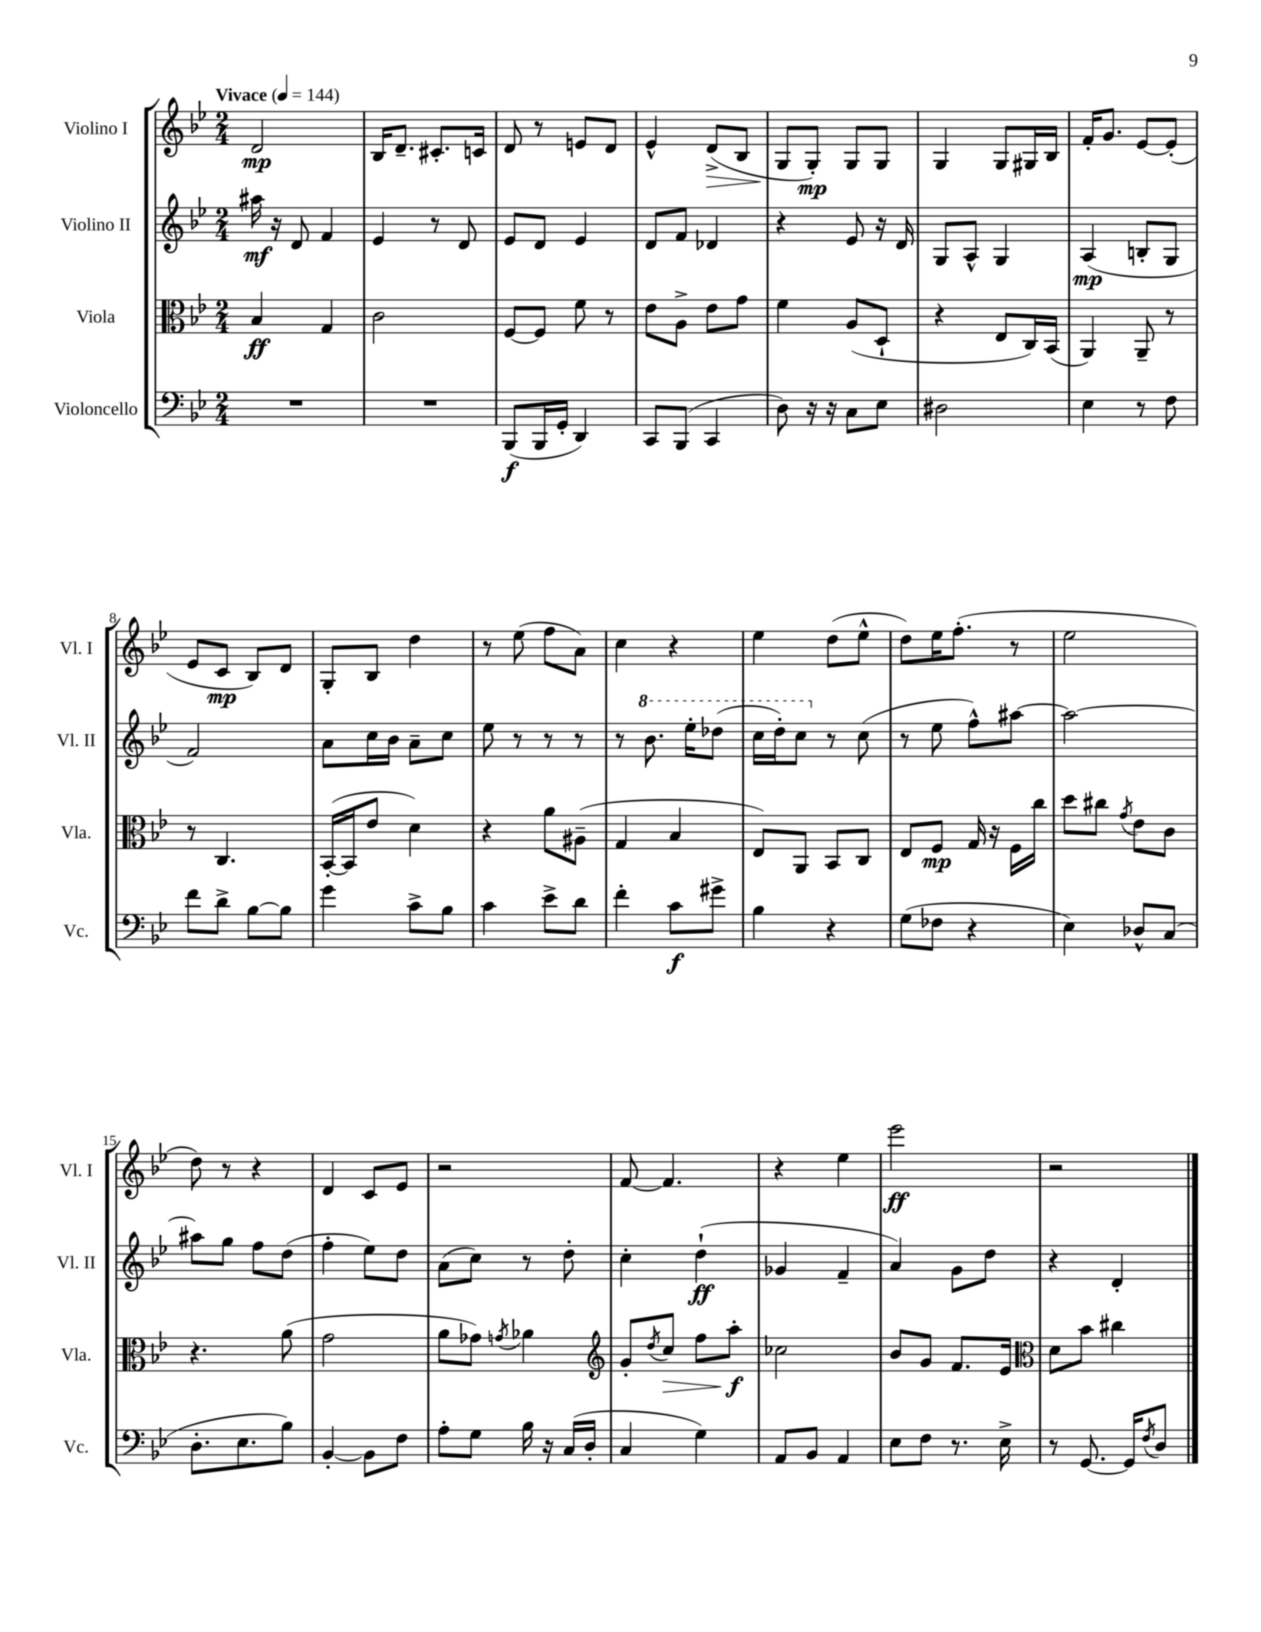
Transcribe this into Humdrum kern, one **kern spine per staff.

**kern	**dynam	**kern	**dynam	**kern	**dynam	**kern	**dynam
*part4	*part4	*part3	*part3	*part2	*part2	*part1	*part1
*staff4	*staff4	*staff3	*staff3	*staff2	*staff2	*staff1	*staff1
*I"Violoncello	*	*I"Viola	*	*I"Violino II	*	*I"Violino I	*
*I'Vc.	*	*I'Vla.	*	*I'Vl. II	*	*I'Vl. I	*
*clefF4	*	*clefC3	*	*clefG2	*	*clefG2	*
*k[b-e-]	*	*k[b-e-]	*	*k[b-e-]	*	*k[b-e-]	*
*M2/4	*	*M2/4	*	*M2/4	*	*M2/4	*
*MM144	*	*MM144	*	*MM144	*	*MM144	*
=1	=1	=1	=1	=1	=1	=1	=1
!	!	!	!	!	!	!LO:TX:a:B:t=Vivace	!
2r	.	4B-/	ff	16aa#X\	mf	2d/	mp
.	.	.	.	16r	.	.	.
.	.	.	.	8d/	.	.	.
.	.	4G/	.	4f/	.	.	.
=2	=2	=2	=2	=2	=2	=2	=2
2r	.	2c\	.	4e-/	.	16B-/KL	.
.	.	.	.	.	.	8.d~/J	.
.	.	.	.	8r	.	8.c#X'/L	.
.	.	.	.	8d/	.	.	.
.	.	.	.	.	.	16cn/Jk	.
=3	=3	=3	=3	=3	=3	=3	=3
(8BBB-/L	f	[8F/L	.	8e-/L	.	8d/	.
16BBB-/L	.	8F/J]	.	8d/J	.	8r	.
16GG'/JJ	.	.	.	.	.	.	.
4DD/)	.	8f\	.	4e-/	.	8en/L	.
.	.	8r	.	.	.	8d/J	.
=4	=4	=4	=4	=4	=4	=4	=4
8CC/L	.	8e-\L	.	8d/L	.	4e-^^/	.
(8BBB-/J	.	8A^\J	.	8f/J	.	.	.
!	!	!	!	!	!	!	!LO:HP:b
4CC/	.	8e-\L	.	4d-X/	.	(8d^/L	>
.	.	8g\J	.	.	.	8B-/J	.
=5	=5	=5	=5	=5	=5	=5	=5
8D\)	.	4f\	.	4r	.	8G/L	.
16r	.	.	.	.	.	8G'/J)	] mp
16r	.	.	.	.	.	.	.
8C\L	.	(8A/L	.	8e-/	.	8G/L	.
8E-\J	.	8D`/J	.	16r	.	8G/J	.
.	.	.	.	16d/	.	.	.
=6	=6	=6	=6	=6	=6	=6	=6
2D#X\	.	4r	.	8G/L	.	4G/	.
.	.	.	.	8A^^/J	.	.	.
.	.	8E-/L	.	4G/	.	8G/L	.
.	.	16C/L)	.	.	.	16G#X/L	.
.	.	(16BB-/JJ	.	.	.	16B-/JJ	.
=7	=7	=7	=7	=7	=7	=7	=7
4E-\	.	4AA/)	.	(4A/	mp	16f'/KL	.
.	.	.	.	.	.	8.g/J	.
8r	.	8AA~/	.	8Bn'/L	.	[8e-/L	.
8F\	.	8r	.	8G/J	.	(8e-'/J]	.
!!LO:LB:g=z
=8	=8	=8	=8	=8	=8	=8	=8
8f\L	.	8r	.	2f/)	.	8e-/L	.
8d^\J	.	4.C/	.	.	.	8c/J	mp
[8B-\L	.	.	.	.	.	8B-/L)	.
8B-\J]	.	.	.	.	.	8d/J	.
=9	=9	=9	=9	=9	=9	=9	=9
4g\	.	([16BB-'/LL	.	8a\L	.	8G'/L	.
.	.	16BB-/J]	.	.	.	.	.
.	.	8e-/J	.	16cc\L	.	8B-/J	.
.	.	.	.	16b-\JJ	.	.	.
8c^\L	.	4d\)	.	8a~\L	.	4dd\	.
8B-\J	.	.	.	8cc\J	.	.	.
=10	=10	=10	=10	=10	=10	=10	=10
4c\	.	4r	.	8ee-\	.	8r	.
.	.	.	.	8r	.	(8ee-\	.
8e-^\L	.	8a\L	.	8r	.	8ff\L	.
8d\J	.	(8A#X~\J	.	8r	.	8a\J)	.
=11	=11	=11	=11	=11	=11	=11	=11
4f'\	.	4G/	.	8r	.	4cc\	.
*	*	*	*	*8va	*	*	*
.	.	.	.	8.bb-\	.	.	.
8c\L	f	4B-/	.	.	.	4r	.
.	.	.	.	16eee-'\KL	.	.	.
8g#X^\J	.	.	.	(8ddd-X\J	.	.	.
=12	=12	=12	=12	=12	=12	=12	=12
4B-\	.	8E-/L)	.	16ccc\LL	.	4ee-\	.
.	.	.	.	16ddd'\J)	.	.	.
.	.	8AA/J	.	8ccc\J	.	.	.
*	*	*	*	*X8va	*	*	*
4r	.	8BB-/L	.	8r	.	(8dd\L	.
.	.	8C/J	.	(8cc\	.	8ee-^^\J	.
=13	=13	=13	=13	=13	=13	=13	=13
(8G\L	.	8E-/L	.	8r	.	8dd\L)	.
8F-X\J	.	8F/J	mp	8ee-\	.	16ee-\K	.
.	.	.	.	.	.	(8.ff'\J	.
4r	.	16G/	.	8ff^^\L)	.	.	.
.	.	16r	.	.	.	.	.
.	.	16F\LL	.	[8aa#X\J	.	8r	.
.	.	16cc\JJ	.	.	.	.	.
=14	=14	=14	=14	=14	=14	=14	=14
4E-\)	.	8dd\L	.	2aa#\_	.	2ee-\	.
.	.	8cc#X\J	.	.	.	.	.
.	.	8qg/	.	.	.	.	.
8D-X^^/L	.	8e-\L	.	.	.	.	.
(8C/J	.	8c\J	.	.	.	.	.
!!LO:LB:g=z
=15	=15	=15	=15	=15	=15	=15	=15
8.D'\L	.	4.r	.	8aa#X\L]	.	8dd\)	.
.	.	.	.	8gg\J	.	8r	.
8.E-\	.	.	.	.	.	.	.
.	.	.	.	8ff\L	.	4r	.
8B-\J)	.	(8a\	.	(8dd\J	.	.	.
=16	=16	=16	=16	=16	=16	=16	=16
[4BB-'/	.	2g\	.	4ff'\	.	4d/	.
8BB-\L]	.	.	.	8ee-\L)	.	8c/L	.
8F\J	.	.	.	8dd\J	.	8e-/J	.
=17	=17	=17	=17	=17	=17	=17	=17
8A'\L	.	8a\L	.	(8a\L	.	2r	.
8G\J	.	8g-X\J)	.	8cc\J)	.	.	.
.	.	8qgn/	.	.	.	.	.
16B-\	.	4a-X\	.	8r	.	.	.
16r	.	.	.	.	.	.	.
(16C/LL	.	.	.	8dd'\	.	.	.
16D'/JJ	.	.	.	.	.	.	.
=18	=18	=18	=18	=18	=18	=18	=18
*	*	*clefG2	*	*	*	*	*
4C/	.	8g'/L	.	4cc'\	.	[8f/	.
.	.	8qdd/	.	.	.	.	.
!	!	!	!LO:HP:b	!	!	!	!
.	.	8cc/J	>	.	.	4.f/]	.
4G\)	.	8ff\L	.	(4dd`\	ff	.	.
.	.	8aa'\J	f	.	.	.	.
.	.	.	]	.	.	.	.
=19	=19	=19	=19	=19	=19	=19	=19
8AA/L	.	2cc-X\	.	4g-X/	.	4r	.
8BB-/J	.	.	.	.	.	.	.
4AA/	.	.	.	4f~/	.	4ee-\	.
=20	=20	=20	=20	=20	=20	=20	=20
8E-\L	.	8b-/L	.	4a/)	.	2eee-\	ff
8F\J	.	8g/J	.	.	.	.	.
8.r	.	8.f/L	.	8g\L	.	.	.
.	.	.	.	8dd\J	.	.	.
16E-^\	.	16e-/Jk	.	.	.	.	.
=21	=21	=21	=21	=21	=21	=21	=21
*	*	*clefC3	*	*	*	*	*
8r	.	8d\L	.	4r	.	2r	.
[8.GG/	.	8b-\J	.	.	.	.	.
.	.	4cc#X\	.	4d'/	.	.	.
16GG/KL]	.	.	.	.	.	.	.
8qF/	.	.	.	.	.	.	.
8D/J	.	.	.	.	.	.	.
==	==	==	==	==	==	==	==
*-	*-	*-	*-	*-	*-	*-	*-
